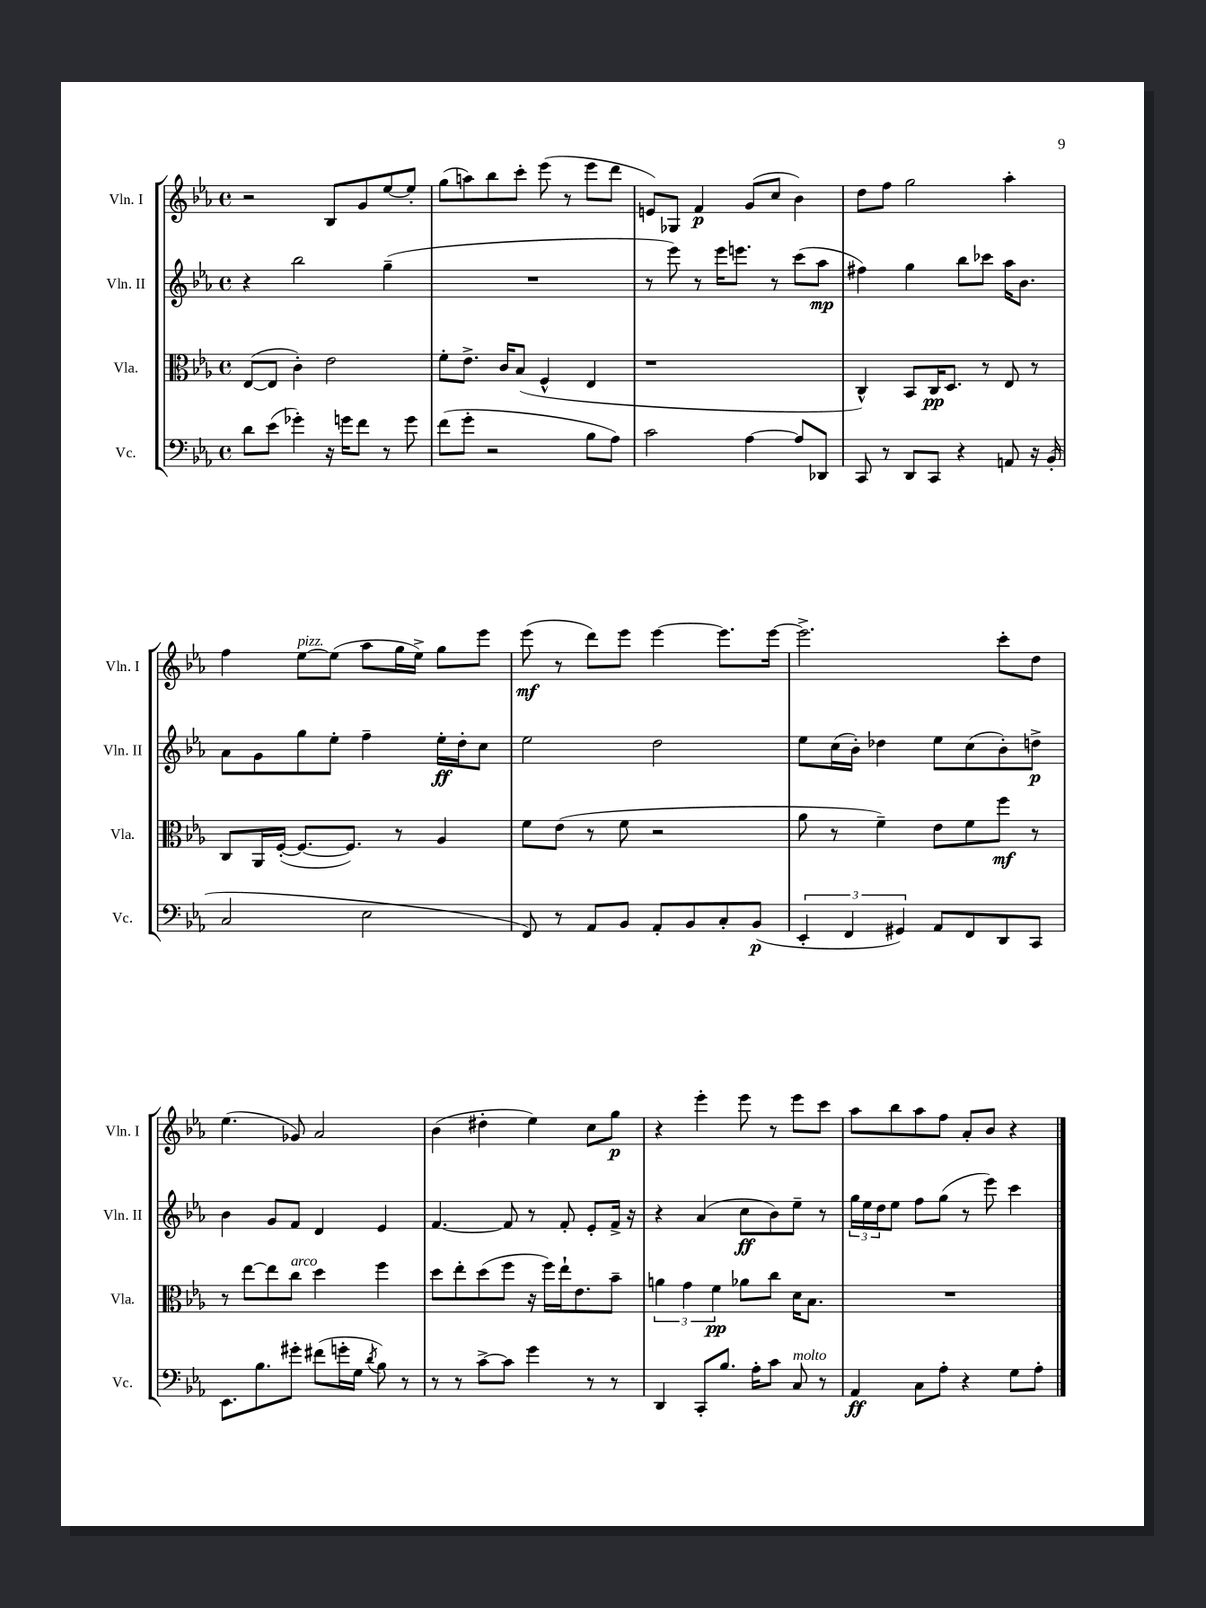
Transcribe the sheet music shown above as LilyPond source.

<<
\new StaffGroup <<
\new Staff = "s0" \with { instrumentName = "Vln. I" shortInstrumentName = "Vln. I" } {
    \clef treble \key ees \major \defaultTimeSignature \time 4/4
    r2 bes8 g'8 ees''8~ ees''8-. |
    g''8( a''8) bes''8 c'''8-. ees'''8( r8 ees'''8 d'''8 |
    e'8) ges8 f'4\p g'8( c''8 bes'4) |
    d''8 f''8 g''2 aes''4-. |
    f''4 ees''8~^\markup { \italic "pizz." } ees''8( aes''8 g''16 ees''16->) g''8 ees'''8 |
    ees'''8\mf( r8 d'''8) ees'''8 ees'''4~ ees'''8. ees'''16~ |
    ees'''2.-> c'''8-. d''8 |
    ees''4.( ges'8) aes'2 |
    bes'4( dis''4-. ees''4) c''8 g''8\p |
    r4 ees'''4-. ees'''8 r8 ees'''8 c'''8 |
    aes''8 bes''8 aes''8 f''8 aes'8-. bes'8 r4 \bar "|." |
}
\new Staff = "s1" \with { instrumentName = "Vln. II" shortInstrumentName = "Vln. II" } {
    \clef treble \key ees \major \defaultTimeSignature \time 4/4
    r4 bes''2 g''4--( |
    R1 |
    r8 ees'''8) r8 ees'''16 e'''8. r8 c'''8( aes''8\mp |
    fis''4) g''4 bes''8 ces'''8 aes''16 bes'8. |
    aes'8 g'8 g''8 ees''8-. f''4-- ees''16-.\ff d''16-. c''8 |
    ees''2 d''2 |
    ees''8 c''16( bes'16-.) des''4 ees''8 c''8( bes'8-.) d''8->\p |
    bes'4 g'8 f'8 d'4 ees'4 |
    f'4.~ f'8 r8 f'8-. ees'8-. f'16-> r16 |
    r4 aes'4( c''8\ff bes'8) ees''8-- r8 |
    \tuplet 3/2 { g''16 ees''16 d''16 } ees''8 f''8 g''8( r8 ees'''8) c'''4 \bar "|." |
}
\new Staff = "s2" \with { instrumentName = "Vla." shortInstrumentName = "Vla." } {
    \clef alto \key ees \major \defaultTimeSignature \time 4/4
    ees8~( ees8 c'4-.) ees'2 |
    f'8-. ees'8.-> c'16 bes8( f4-^ ees4 |
    r1 |
    c4-^) bes,8 c16\pp d8. r8 ees8 r8 |
    c8 aes,16 f16~-.( f8.~ f8.) r8 aes4 |
    f'8 ees'8( r8 f'8 r2 |
    aes'8 r8 f'4--) ees'8 f'8 f''8\mf r8 |
    r8 ees''8~ ees''8 c''8^\markup { \italic "arco" } d''4 f''4 |
    d''8 ees''8-. d''8( f''8 r16 f''16) ees''16-! ees'8. bes'8-- |
    \tuplet 3/2 { a'4 g'4 f'4\pp } aes'8 c''8 d'16 bes8. |
    R1 \bar "|." |
}
\new Staff = "s3" \with { instrumentName = "Vc." shortInstrumentName = "Vc." } {
    \clef bass \key ees \major \defaultTimeSignature \time 4/4
    d'8 ees'8( ges'4-.) r16 g'16 f'8 r8 g'8 |
    f'8( g'8-. r2 bes8 aes8) |
    c'2 aes4~ aes8 des,8 |
    c,8 r8 d,8 c,8 r4 a,8 r16 bes,16-.( |
    c2 ees2 |
    f,8) r8 aes,8 bes,8 aes,8-. bes,8 c8-. bes,8\p( |
    \tuplet 3/2 { ees,4-. f,4 gis,4) } aes,8 f,8 d,8 c,8 |
    ees,8. bes8. gis'8-. fis'8( g'16-. g16 \acciaccatura { d'8 } bes8) r8 |
    r8 r8 c'8~-> c'8 g'4 r8 r8 |
    d,4 c,8-. bes8. aes16-. c'8 c8^\markup { \italic "molto" } r8 |
    aes,4\ff c8 aes8-. r4 g8 aes8-. \bar "|." |
}
>>
>>
\layout { \context { \Score \remove "Bar_number_engraver" } }
